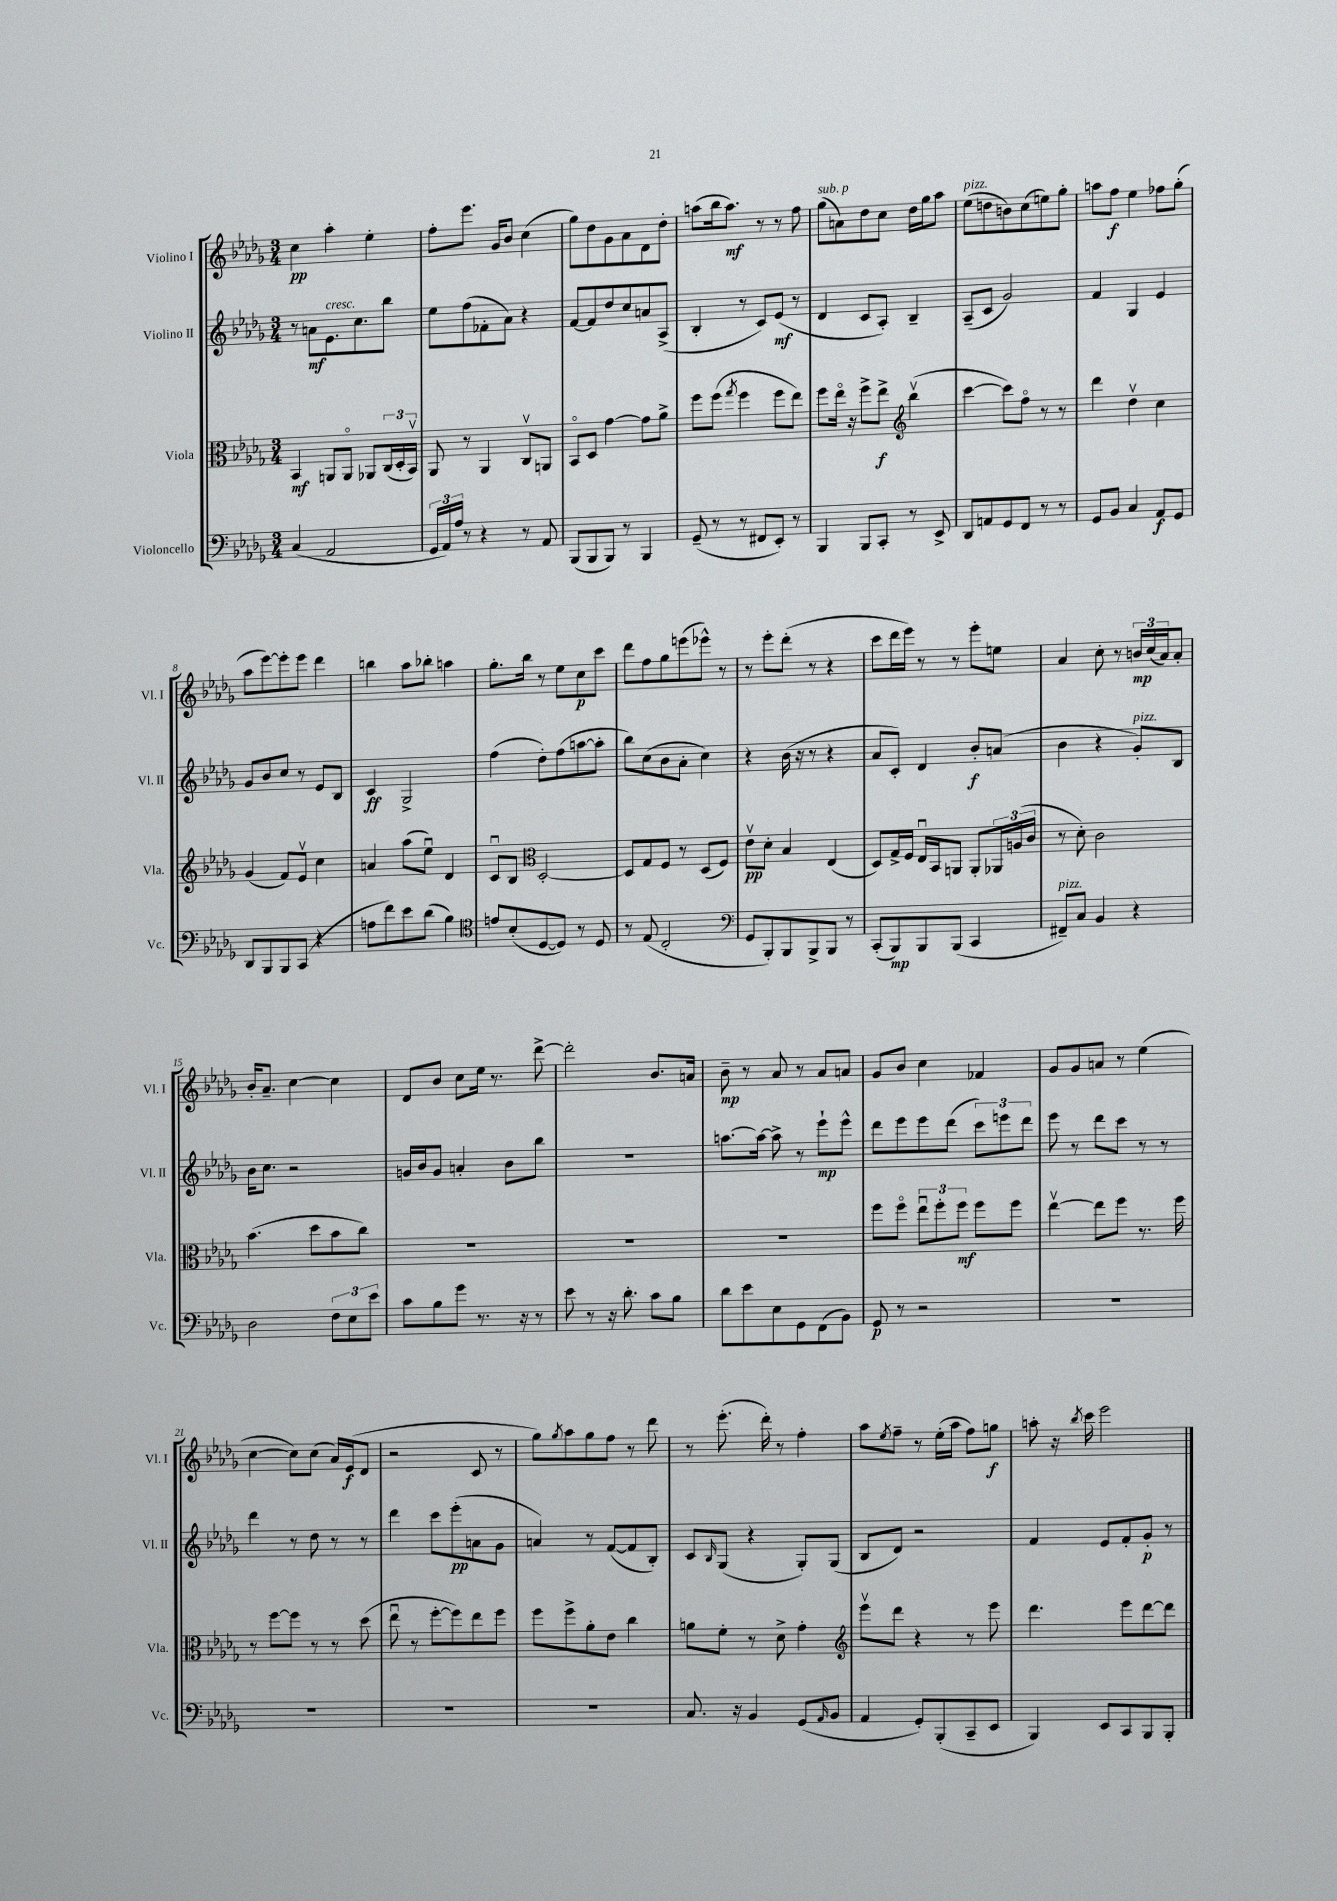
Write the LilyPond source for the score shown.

<<
\new StaffGroup <<
\new Staff = "s0" \with { instrumentName = "Violino I" shortInstrumentName = "Vl. I" } {
    \clef treble \key des \major \numericTimeSignature \time 3/4
    c''4\pp aes''4-. ees''4-. |
    f''8-. ees'''8. ges'16 bes'8 c''4( |
    ges''8) des''8 ges'8 aes'8 des'8 des''8-. |
    a''8( bes''16 a''8.\mf) r8 r8 f''8 |
    ges''8^\markup { \italic "sub. p" }( a'8) des''8 c''8 des''16 ges''16 aes''8 |
    ees''8^\markup { \italic "pizz." }( d''8 b'8) c''8( e''8) ges''8-. |
    a''8 f''8\f ees''4 fes''8 ges''8-.( |
    aes''8 ees'''8~) ees'''8-. ees'''8 des'''4 |
    b''4 aes''8 bes''8-. a''4 |
    ges''8.-. bes''16 r8 ees''8 c''8\p c'''8 |
    des'''8 f''8 ges''8 e'''8( ees'''8-^) r8 |
    r8 ees'''8-. des'''8-.( r8 r4 |
    c'''8 des'''16 ees'''16) r8 r8 ees'''8-. e''8 |
    aes'4 c''8-. r8 \tuplet 3/2 { b'16\mp c''16( aes'16) } aes'8-. |
    bes'16-. aes'8.-- c''4~ c''4 |
    des'8 bes'8 c''8 ees''16 r8. des'''8~-> |
    des'''2-. bes'8. a'16 |
    bes'8--\mp r8 aes'8 r8 aes'8 a'8 |
    ges'8 bes'8 c''4 fes'4 |
    ges'8 ges'8 a'8 r8 ees''4( |
    c''4~ c''8) c''8( aes'16) ees'16\f( des'8 |
    r2 c'8 r8 |
    ges''8) \acciaccatura { ges''8 } aes''8 ges''8 f''8 r8 des'''8 |
    r8 ees'''8.-.( des'''16-.) r8 f''4-. |
    aes''8 \acciaccatura { ees''8 } f''8-- r8 ees''16-.( aes''16 f''8) g''8\f |
    a''8-. r16 \acciaccatura { bes''8 } c'''16 ees'''2 \bar "|." |
}
\new Staff = "s1" \with { instrumentName = "Violino II" shortInstrumentName = "Vl. II" } {
    \clef treble \key des \major \numericTimeSignature \time 3/4
    r8 a'8\mf ees'8.^\markup { \italic "cresc." } c''8. bes''8 |
    ees''8 f''8( fes'8-. aes'8) r4 |
    f'8~ f'8 des''8 c''8 a'8 aes8->( |
    bes4-. r8 c'8) ees'8\mf( r8 |
    des'4 c'8 aes8-.) bes4-- |
    aes8--( c'8 ges'2) |
    f'4 ges4 ees'4 |
    ges'8 bes'8 c''8 r8 ees'8 bes8 |
    c'4\ff ges2-> |
    f''4( des''8-.) f''8( a''8~ a''8-. |
    bes''8) c''8( bes'8 aes'8-. c''4) |
    r4 bes'16( r16 r8 r4 |
    aes'8 c'8-.) des'4 bes'8-.\f a'8( |
    bes'4 r4 ges'8-.^\markup { \italic "pizz." }) bes8 |
    bes'16 c''8. r2 |
    g'16 bes'16 g'8 a'4-. bes'8 bes''8 |
    R2. |
    a''8.~ a''16~ a''8-> r8 ees'''8-!\mp ees'''8-^ |
    des'''8 ees'''8 ees'''8 des'''8( \tuplet 3/2 { c'''8) e'''8 des'''8 } |
    ees'''8 r8 des'''8 c'''8 r8 r8 |
    des'''4 r8 des''8 r8 r8 |
    des'''4 c'''8 ees'''8-.\pp( a'8 ges'8 |
    a'4) r8 f'8~( f'8 bes8-.) |
    c'8 \grace { bes16 } ges8( r4 ges8-.) ges8( |
    bes8 des'8) r2 |
    f'4 ees'8 f'8-. ges'8-.\p r8 \bar "|." |
}
\new Staff = "s2" \with { instrumentName = "Viola" shortInstrumentName = "Vla." } {
    \clef alto \key des \major \numericTimeSignature \time 3/4
    bes,4\mf a,8 a,8\flageolet aes,8 \tuplet 3/2 { c16( des16-. bes,16\upbow) } |
    aes,8 r8 aes,4 c8\upbow a,8 |
    bes,8\flageolet des8 ges'4~ ges'8 aes'8-> |
    f''8 f''8( \acciaccatura { ges''8 } f''4 f''8 ees''8) |
    f''8 ees''16\flageolet r16 f''8-> ees''8->\f \clef treble bes''4\upbow( |
    c'''4~ c'''8) f''8\flageolet r8 r8 |
    des'''4 des''4\upbow c''4 |
    ges'4( f'8) ees'8\upbow c''4 |
    a'4 aes''8( ees''8\downbow) des'4 |
    c'8\downbow bes8 \clef alto des2~-. |
    des8 ges8 f8 r8 des8( f8) |
    ees'8\upbow\pp des'8-. bes4 ees4( |
    des8) ges16-> f16 ees16\downbow bes,16 a,8 a,8-. \tuplet 3/2 { aes,16 a16( c'16 } |
    r8 des'8-.) c'2 |
    bes'4.( des''8 bes'8 c''8) |
    R2. |
    R2. |
    R2. |
    f''8 f''8\flageolet \tuplet 3/2 { ees''8\downbow f''8-. f''8\mf } f''8 f''8 |
    ees''4~\upbow ees''8 f''8 r8. f''16 |
    r8 f''8~ f''8 r8 r8 des''8( |
    ees''8\downbow r8 f''8~-. f''8) ees''8 f''8 |
    f''8 f''8-> aes'8-. ees'8 c''4 |
    a'8 f'8-. r8 des'8-> ges'4-. |
    \clef treble ees'''8\upbow des'''8 r4 r8 ees'''8 |
    des'''4. ees'''8 des'''8~ des'''8 \bar "|." |
}
\new Staff = "s3" \with { instrumentName = "Violoncello" shortInstrumentName = "Vc." } {
    \clef bass \key des \major \numericTimeSignature \time 3/4
    c4( aes,2 |
    \tuplet 3/2 { ges,16 aes,16) aes16 } r8 r4 r8 aes,8 |
    bes,,8( bes,,8 bes,,8) r8 bes,,4 |
    ges,8--( r8 r8 fis,8 ees,8-.) r8 |
    bes,,4 bes,,8 c,8-. r8 ees,8-> |
    des,8 a,8 ges,8 f,8 r8 r8 |
    ges,8 bes,8 c4 aes,8\f ges,8 |
    des,8 bes,,8 bes,,8 c,8( r4 |
    a8 f'8) ees'8 des'8( bes4) |
    \clef tenor e'8 bes8-.( des8~ des8) r8 des8 |
    r8 ees8( c2-. |
    \clef bass ges,8 bes,,8-.) bes,,8 bes,,8-> bes,,8 r8 |
    c,8-.( bes,,8\mp) bes,,8 bes,,8( c,4 |
    fis,8--^\markup { \italic "pizz." }) c8 bes,4 r4 |
    des2 \tuplet 3/2 { f8 ees8 ees'8 } |
    c'8 bes8 ges'8 r8. r16 r8 |
    ees'8 r8 r16 des'8.-. c'8 bes8 |
    des'8 ees'8 ees8 ges,8 f,8( bes,8) |
    ges,8\p r8 r2 |
    R2. |
    R2. |
    R2. |
    R2. |
    c8. r16 bes,4 ges,8( \grace { aes,16 } bes,8 |
    aes,4 ges,8-.) bes,,8-.( c,8-- ees,8 |
    bes,,4) ees,8 c,8 bes,,8 bes,,8-. \bar "|." |
}
>>
>>
